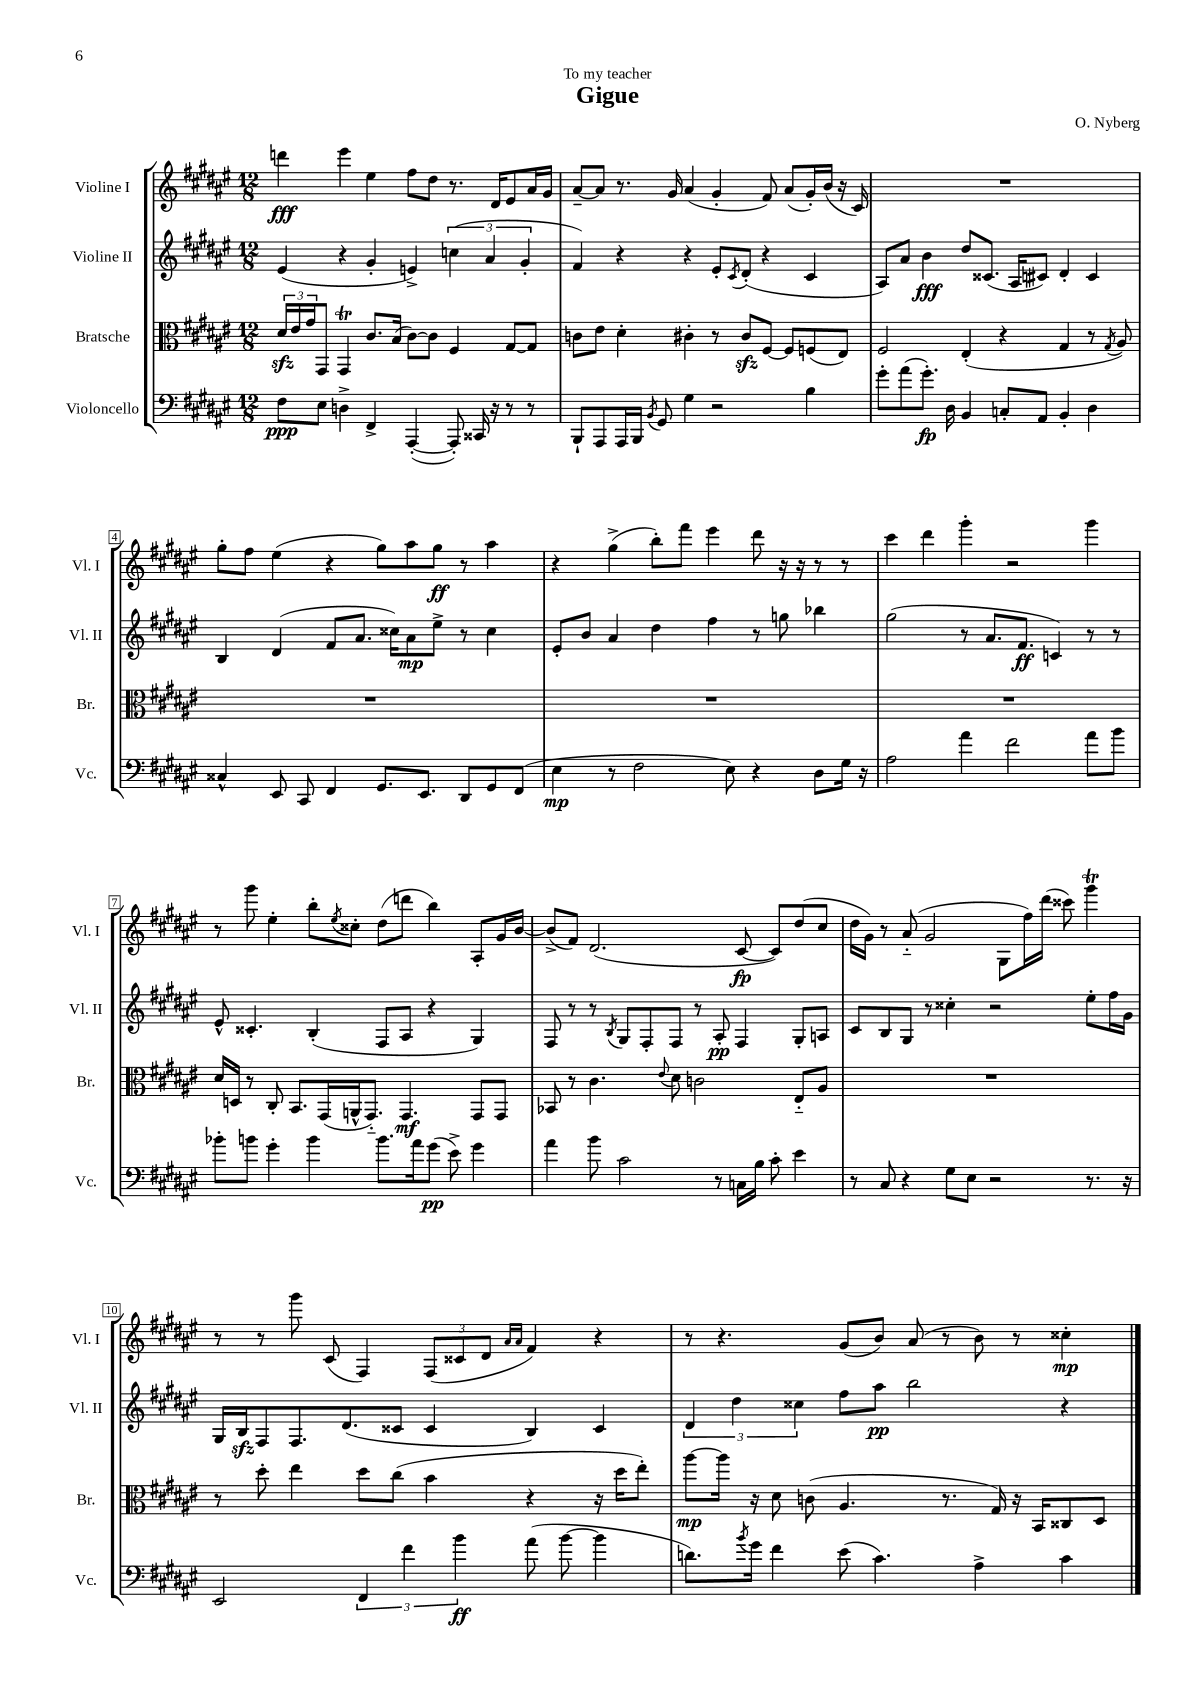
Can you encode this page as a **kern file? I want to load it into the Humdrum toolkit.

**kern	**kern	**kern	**kern
*staff4	*staff3	*staff2	*staff1
*clefF4	*clefC3	*clefG2	*clefG2
*k[f#c#g#d#a#e#]	*k[f#c#g#d#a#e#]	*k[f#c#g#d#a#e#]	*k[f#c#g#d#a#e#]
*M12/8	*M12/8	*M12/8	*M12/8
8F#	24d#	(4e#	4ddd
.	24e#	.	.
.	24g#	.	.
8E#	8GG#	.	.
4D^	4GG#	4r	4eee#
4FF#^	8.c#	4g#'	4ee#
.	(16B	.	.
([4AAA#'	[8c#)	4e^)	8ff#
.	8c#]	.	8dd#
8AAA#'])	4F#	(6cc	8.r
16CC##	.	.	.
.	.	6a#	.
16r	.	.	16d#
8r	[8G#	.	8e#
.	.	6g#'	.
8r	8G#]	.	16a#
.	.	.	16g#
=	=	=	=
8BBB`	8c	4f#)	[8a#~
8AAA#	8e#	.	8a#]
16AAA#	4d#'	4r	8.r
16BBB	.	.	.
8qBB	.	.	.
8GG#	.	.	.
.	.	.	16g#
4G#	4c#'	4r	(4a#
2r	8r	8e#'	4g#'
.	.	8qc#	.
.	8c#	(8d#'	.
.	[8F#	4r	8f#)
.	8F#]	.	(8a#
4B	(8F	4c#	16g#')
.	.	.	(16b
.	8E#)	.	16r
.	.	.	16c#)
=	=	=	=
8g#'	2F#	8A#)	1.r
(8a#	.	8a#	.
8.g#')	.	4b	.
16D#	.	.	.
4BB	(4E#'	8dd#	.
.	.	(8.c##	.
8C'	4r	.	.
.	.	16A#	.
8AA#	.	8c#)	.
4BB'	4G#	4d#'	.
4D#	8r	4c#	.
.	8qG#	.	.
.	8A#)	.	.
=	=	=	=
4C##^^	1.r	4B	8gg#'
.	.	.	8ff#
8EE#	.	(4d#	(4ee#
8CC#	.	.	.
4FF#	.	8f#	4r
.	.	8.a#	.
8.GG#	.	.	8gg#)
.	.	16cc##)	.
.	.	8a#	8aa#
8.EE#	.	.	.
.	.	8ee#^	8gg#
8DD#	.	8r	8r
8GG#	.	4cc##	4aa#
(8FF#	.	.	.
=	=	=	=
4E#	1.r	8e#'	4r
.	.	8b	.
8r	.	4a#	(4gg#^
2F#	.	.	.
.	.	4dd#	8bb')
.	.	.	8fff#
.	.	4ff#	4eee#
8E#)	.	.	.
4r	.	8r	8ddd#
.	.	8gg	16r
.	.	.	16r
8D#	.	4bb-	8r
16G#	.	.	8r
16r	.	.	.
=	=	=	=
2A#	1.r	(2gg#	4ccc#
.	.	.	4ddd#
4a#	.	8r	4ggg#'
.	.	8.a#	.
2f#	.	.	2r
.	.	8.f#	.
.	.	4c)	.
8a#	.	8r	4ggg#
8b	.	8r	.
=	=	=	=
8b-'	16d#	8e#^^	8r
.	16D	.	.
8b	8r	4.c##'	8ggg#
4g#'	8C#'	.	4ee#'
.	8.BB	.	.
4b	.	(4B'	8bb'
.	(16GG#	.	.
.	.	.	8qee#
.	16AA^^	.	8cc##'
.	8.GG#'~)	.	.
8.b	.	8F#	(8dd#
.	4.GG#	8A#	8ddd
16a#	.	.	.
(8g#	.	4r	4bb)
8e#^)	.	.	.
4g#	8GG#	4G#)	8A#'
.	8GG#	.	16g#
.	.	.	[16b
=	=	=	=
4a#	8BB-	8F#	(8b^]
.	8r	8r	8f#)
8b	4.c#	8r	(2.d#
.	.	8qB	.
2c#	.	8G#	.
.	.	8F#'	.
.	8qqe#	.	.
.	8d#	8F#	.
.	2c	8r	.
8r	.	8A#'	.
16C	.	4F#	[8c#
16B	.	.	.
8c#'	.	.	8c#])
4e#	8E#'~	8G#'	(8dd#
.	8A#	8A	8cc#
=	=	=	=
8r	1.r	8c#	16dd#
.	.	.	16g#)
8C#	.	8B	8r
4r	.	8G#	(8a#'~
.	.	8r	2g#
8G#	.	4cc##'	.
8E#	.	.	.
2r	.	2r	.
.	.	.	8G#
.	.	.	16ff#)
.	.	.	(16ddd#
.	.	.	8ccc##)
8.r	.	8ee#'	4ggg#
.	.	16ff#	.
16r	.	16g#	.
=	=	=	=
2EE#	8r	16G#	8r
.	.	16B	.
.	8dd#'	8F#	8r
.	4ee#	8.F#	8ggg#
.	.	.	(8c#
.	.	(8.d#	.
6FF#	8dd#	.	4F#)
.	(8cc#	8c##	.
6f#	.	.	.
.	4b	4c##	(12F#
6b	.	.	12c##
.	.	.	12d#
.	.	.	16qqa#
.	.	.	16qqa#
(8a#	4r	4B)	4f#)
[8b	.	.	.
4b]	16r	4c##	4r
.	16dd#	.	.
.	8ee#')	.	.
=	=	=	=
8.d)	[8aa#	6d#	8r
.	16aa#]	.	4.r
.	.	6dd#	.
8qb	.	.	.
16g#	16r	.	.
4f#	8d#	.	.
.	.	6cc##	.
.	(8c	.	.
(8e#	4.A#	8ff#	(8g#
4.c#)	.	8aa#	8b)
.	.	2bb	(8a#
.	8.r	.	8r
4A#^	.	.	8b)
.	16G#)	.	.
.	16r	.	8r
.	16BB	.	.
4c#	8C##	4r	4cc##'
.	8D#	.	.
==	==	==	==
*-	*-	*-	*-
